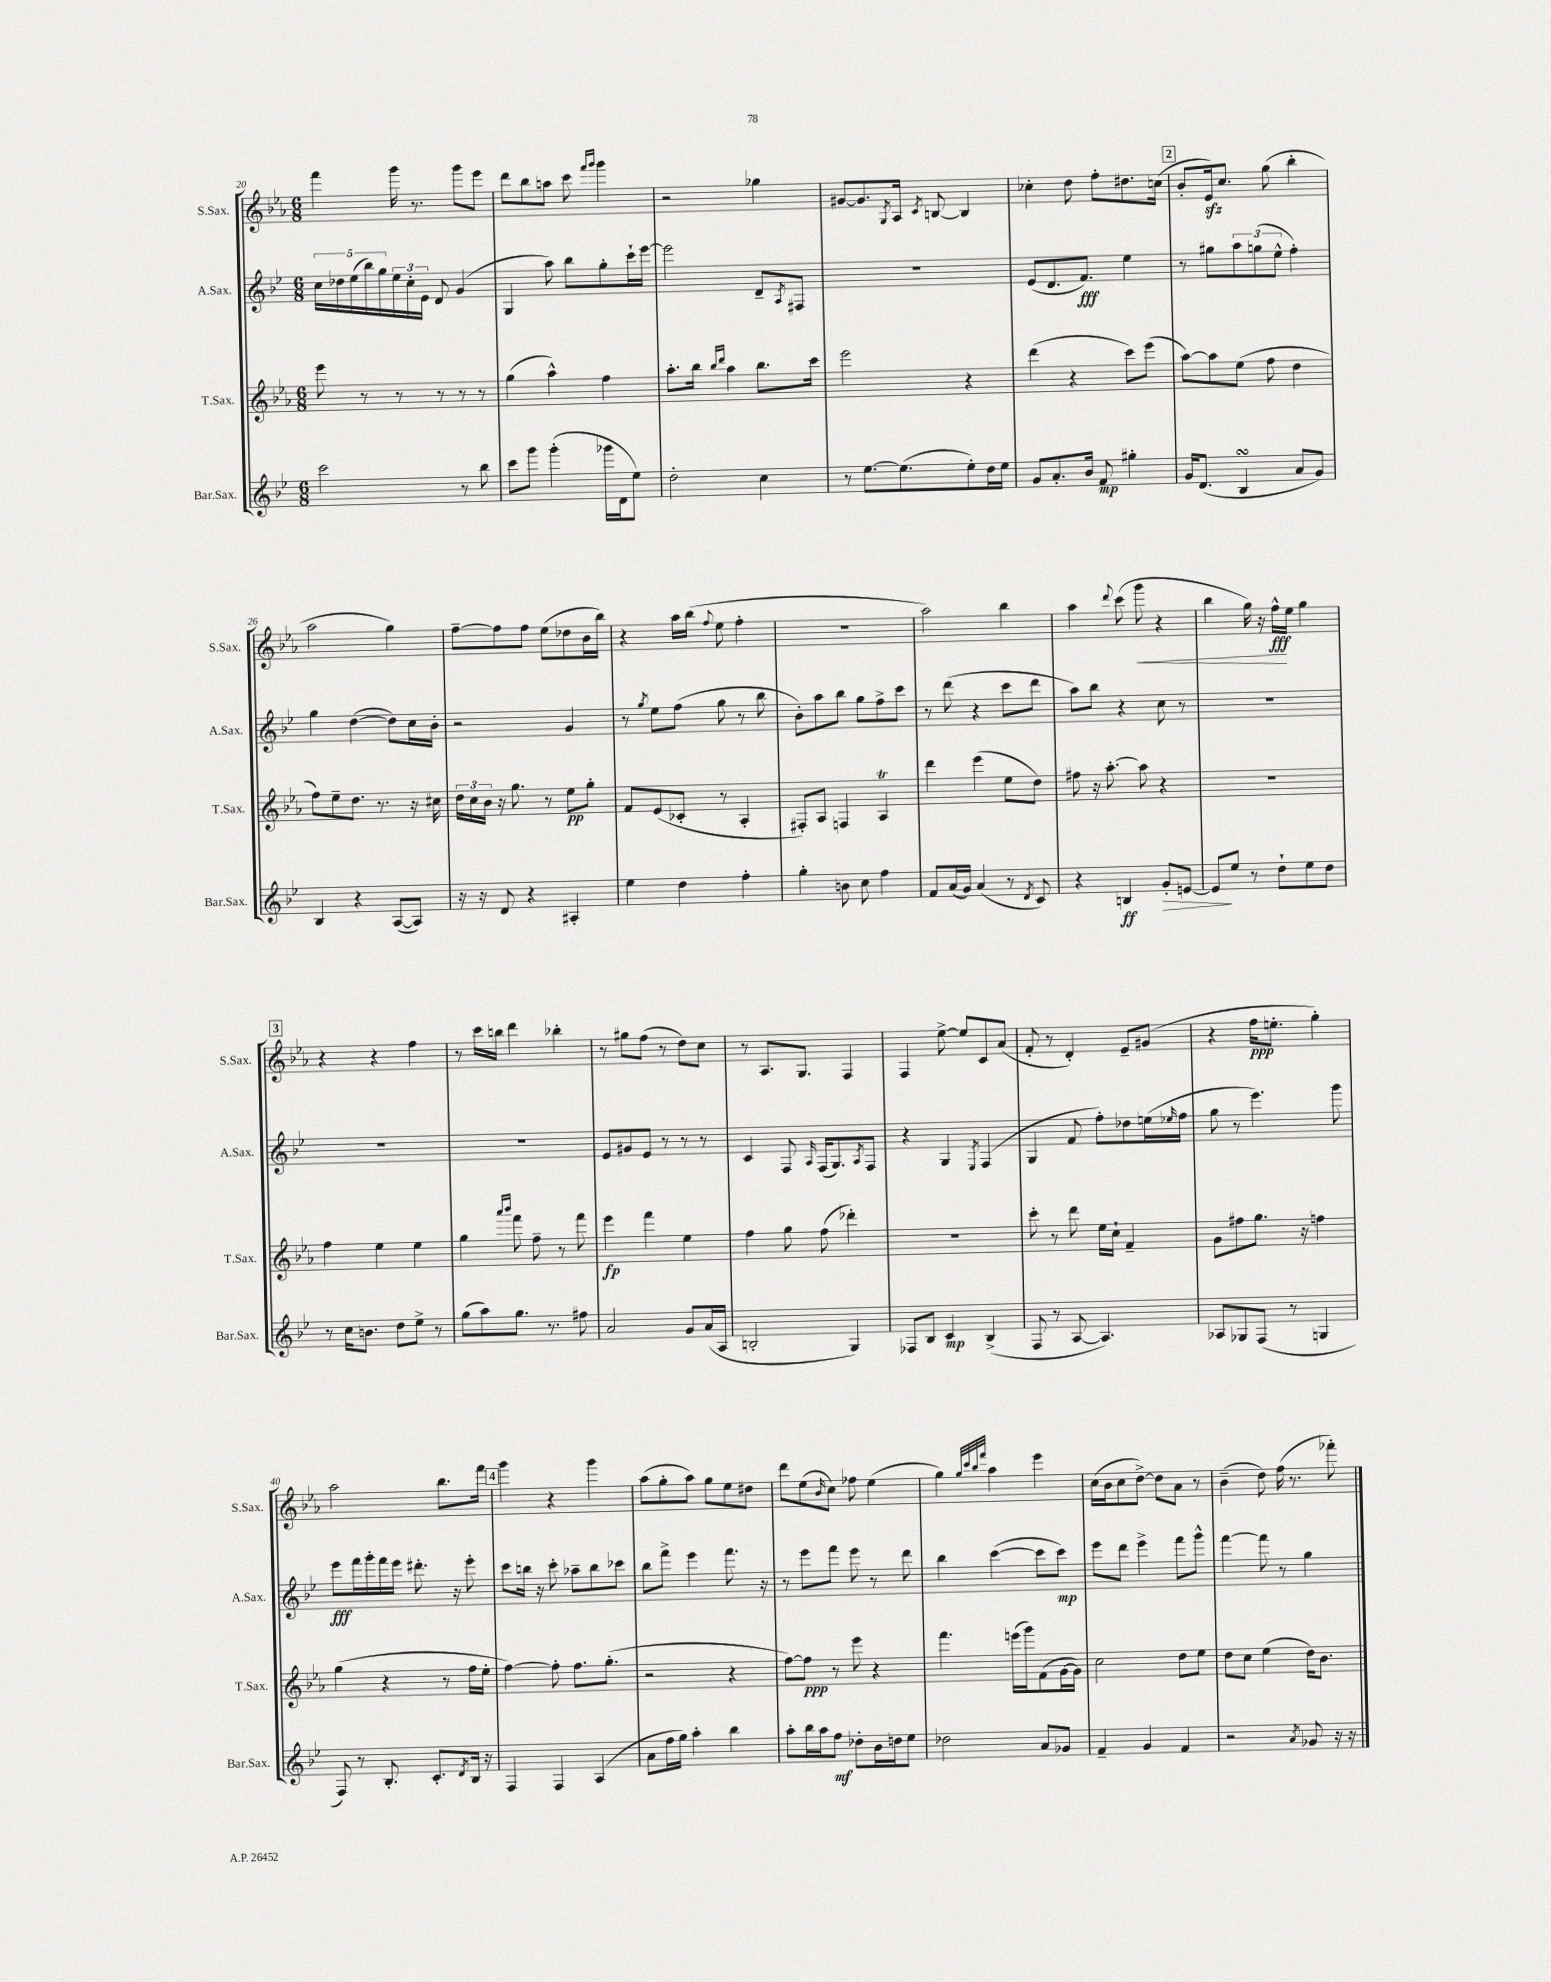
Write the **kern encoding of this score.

**kern	**kern	**kern	**kern
*staff4	*staff3	*staff2	*staff1
*clefG2	*clefG2	*clefG2	*clefG2
*k[b-e-]	*k[b-e-a-]	*k[b-e-]	*k[b-e-a-]
*M6/8	*M6/8	*M6/8	*M6/8
2ccc\	8eee-\	20cc\LL	4fff\
.	.	20dd-\	.
.	.	(20ee-\	.
.	8r	.	.
.	.	20bb-\)	.
.	.	20gg\	.
.	8r	24ee-\	16ggg\
.	.	24cc'\	.
.	.	.	8.r
.	.	24e-\JJ	.
.	8r	8d/	.
8r	8r	(4g/	8ggg\L
8bb-\	8r	.	8eee-\J
=	=	=	=
8ccc\L	(4gg\	4G/	8ddd\L
8ggg\J	.	.	8bb-\
(4ggg'\	4aa-^^\)	8aa\)	8aa\J
.	.	8bb-\L	8ccc\
.	.	.	16qqfff/LL
.	.	.	16qqggg/JJ
16ggg-\LL	4ff\	8gg'\	4ggg\
16d\J	.	.	.
8ee-\J)	.	16ccc`\L	.
.	.	[16eee-\JJ	.
=	=	=	=
2dd'\	8.aa-'\L	2eee-\]	2r
.	16bb-\Jk	.	.
.	16qqbb-/LL	.	.
.	16qqddd/JJ	.	.
.	4aa-\	.	.
4cc\	8.bb-\L	8d~/L	4gg-\
.	.	8qA/	.
.	.	8F#/J	.
.	16ccc\Jk	.	.
=	=	=	=
8r	2eee-\	2.r	[8g#/L
[8.ee-\L	.	.	8.g#/]
.	.	.	8qG/
(8.ee-\]	.	.	16A-/Jk
.	.	.	8qc/
.	.	.	[8B/
8ee-'\)	4r	.	4B/]
16dd\L	.	.	.
16ee-\JJ	.	.	.
=	=	=	=
8g/L	(4ddd\	(8e-/L	4cc-'\
8.a'/	.	8.d/	.
.	4r	.	8dd\
16b-/Jk	.	8.f/J)	.
8f/	.	.	8ff'\L
4gg#'\	8ccc\L)	4ee-\	8.dd#\
.	(8eee-\J	.	.
.	.	.	(16cc\Jk
=	=	=	=
16g/LK	[8aa-\L)	8r	8b-'/L
(8.d/J	.	.	.
.	8aa-\]	8gg#\L	16e-/k)
.	.	.	8.cc/J
4B-/	(8ee-\J	12aa\	.
.	.	(12gg\	.
.	8ff\	.	(8gg\
.	.	12ee-^^\J	.
8a/L	4dd\	4ff'\)	4bb-'\
8g/J)	.	.	.
=	=	=	=
4B-/	8ff\L)	4gg\	2aa-\
.	8ee-~\	.	.
4r	8.dd\J	([4dd\	.
.	8.r	.	.
([8A/L	.	8dd\]L)	4gg\)
8A/]J)	16r	16cc\L	.
.	16cc#\	16b-'\JJ	.
=	=	=	=
16r	24dd\LL	2r	[8ff~\L
.	24cc\	.	.
16r	.	.	.
.	24b-\JJ	.	.
8d/	16r	.	8ff\]
.	8.gg\	.	.
4r	.	.	8ff\J
.	8r	.	(8ee-\L
4A#'/	8ee-\L	4g/	8dd-\
.	8gg'\J	.	16b-\L
.	.	.	16bb-\JJ)
=	=	=	=
4ee-\	8f/L	8r	4r
.	.	8qgg/	.
.	(8e-/	8ee-\L	.
4dd\	8c-'/J	(8ff\J	16aa-\LL
.	.	.	(16bb-\JJ
.	.	.	8qqff/
.	8r	8gg\	8ee-\
4ff'\	4A-'/	8r	4ff'\
.	.	8bb-\	.
=	=	=	=
4gg'\	8F#'/L)	8b-'\L)	2.r
.	8A-/J	8aa\	.
8b\	4F/	8bb-\J	.
8cc\	.	8gg\L	.
4ff\	4A-/	8ff^\	.
.	.	8ccc\J	.
=	=	=	=
8f/L	4ddd\	8r	2aa-\)
(16a/L	.	(8ddd\	.
16g/JJ)	.	.	.
(4a/	(4eee-\	4r	.
8r	8ee-\L	8ccc\L	4bb-\
8qd/	.	.	.
8c/)	8dd\J)	8ddd\J	.
=	=	=	=
4r	8ff#\	8aa\L)	4aa-\
.	16r	8bb-\J	.
.	[8.aa-'\	.	.
.	.	.	8qqddd/
4B/	.	4r	(8ccc\
.	8aa-\]	.	8ggg\
8g'/L	4r	8cc\	4r
[8e/J	.	8r	.
=	=	=	=
8e/]L	2.r	2.r	4bb-\
8ee-/J	.	.	.
8r	.	.	16gg\)
.	.	.	16r
8dd`\L	.	.	16ff^^\LL
.	.	.	16ee-\JJ
8ee-\	.	.	4gg\
8dd\J	.	.	.
=	=	=	=
8r	4ff\	2.r	4r
16cc\LK	.	.	.
8.b\J	.	.	.
.	4ee-\	.	4r
8dd\L	.	.	.
8ee-^\J	4ee-\	.	4ff\
8r	.	.	.
=	=	=	=
(8gg\L	4gg\	2.r	8r
8aa\)	.	.	16ccc\LL
.	.	.	16bb\JJ
.	16qqaaa-/LL	.	.
.	16qqbbb-/JJ	.	.
8.gg\J	8fff\	.	4ddd\
.	8ff~\	.	.
8.r	.	.	.
.	8r	.	4bb-'\
8ff#\	8fff\	.	.
=	=	=	=
2a/	4eee-\	8e-/L	8r
.	.	8g#/	8gg#\L
.	4fff\	8e-/J	(8ff\J
.	.	8r	8r
8g/L	4ee-\	8r	8dd\L)
(16a/L	.	8r	8cc\J
16A/JJ	.	.	.
=	=	=	=
2B'/	4ff\	4c/	8r
.	.	.	8.A-/L
.	8gg\	8F/	.
.	.	.	8.G/J
.	.	16qqA/	.
.	(8ff\	(16F/LK	.
.	.	8.G/)	.
4G/)	4ddd-'\)	.	4F/
.	.	8qA/	.
.	.	8F/J	.
=	=	=	=
8F-/L	2.r	4r	4F/
8B-/J	.	.	.
4c/	.	4G/	[8ee-^\
.	.	.	8ee-/]L
.	.	8qE-/	.
(4B-^/	.	(4F/	8c/
.	.	.	(8a-/J
=	=	=	=
8F/	8ccc'\	4G/	8f'/
8r	8r	.	8r
[8A/	8ddd\	8f/	4d'/)
4.A/])	16ee-\LL	8ff'\L)	.
.	16cc`\JJ	.	.
.	4f~/	8dd-\	8e-~/L
.	.	(16ee\L	(8g#/J
.	.	16qqee-/	.
.	.	16ff\JJ	.
=	=	=	=
8A-/L	8g\L	8gg\	4r
8G-/	8ff#\	8r	.
(8F/J	8.gg\J	4.eee-\)	16ff\LK
.	.	.	8.ee'\J
8r	.	.	.
.	16r	.	.
4G/	4ff\	.	4gg'\)
.	.	8ggg\	.
=	=	=	=
8F/)	(4gg\	8eee-\L	2aa-\
8r	.	16fff\L	.
.	.	16ggg'\	.
8.B-'/	4r	16fff\	.
.	.	16eee-\JJ	.
.	.	8.ddd#'\	.
8.c'/L	.	.	.
.	8r	.	8.bb-\L
.	.	16r	.
8qd/	.	.	.
16B-/Jk	16ff\LL	8eee-'\	.
16r	16ee-'\JJ	.	16fff\Jk
=	=	=	=
4F/	[4ff\)	8ccc\L	4ggg\
.	.	16bb\Jk	.
.	.	16r	.
4F/	8ff'\]	8ccc'\	4r
.	8.ff\L	8aa-~\L	.
(4A/	.	8bb\	4ggg\
.	(8.gg'\J	.	.
.	.	8ccc-\J	.
=	=	=	=
8a\L	2r	8bb-\L	(8aa-\L
16ff\L	.	8fff^\J	8gg'\
16gg\JJ)	.	.	.
4aa'\	.	4eee-\	8aa-\J)
.	.	.	8gg\L
4bb-\	4r	8.fff\	8ee-\
.	.	.	8dd#\J
.	.	16r	.
=	=	=	=
8aa'\L	[8ff\L)	8r	8ddd\L
16bb-\L	8ff\]J	8eee-\L	(8ee-\
16aa\J	.	.	.
.	.	.	16qqb-/
8ff\J	8r	8fff\J	8cc\J)
8dd-'\L	8eee-\	8eee-\	8ff-\
16b-\L	4r	8r	(4ee-\
16dd\J	.	.	.
8ee-\J	.	8ddd\	.
=	=	=	=
2dd-\	4.fff\	4bb-\	4gg\)
.	.	.	32qqgg/LLL
.	.	.	32qqccc/
.	.	.	32qqbb-/
.	.	.	32qqfff/JJJ
.	.	([4ccc\	4aa-\
.	(16eee\LL	.	.
.	16ggg\J)	.	.
8a/L	(8f\	8ccc\]L	4eee-\
8g-/J	[16g\L	8ccc\J)	.
.	16g\]JJ)	.	.
=	=	=	=
4f~/	2cc\	8eee-\L	(16cc\LL
.	.	.	16b-\J
.	.	8ddd\J	8cc\
4g/	.	4eee-^\	[8dd^\J)
.	.	.	8dd\]L
4f/	8dd\L	8fff\L	8a-\J
.	8ee-\J	8ggg^^\J	8r
=	=	=	=
2r	8dd\L	[4fff\	(4b-~\
.	8cc\J	.	.
.	(4ee-\	8fff\]	8dd\)
.	.	8r	(16ff\
.	.	.	8.r
8qa/	.	.	.
8g-/	16dd\LK)	4gg\	.
.	8.b-\J	.	.
16r	.	.	8fff-'\)
16r	.	.	.
==	==	==	==
*-	*-	*-	*-
